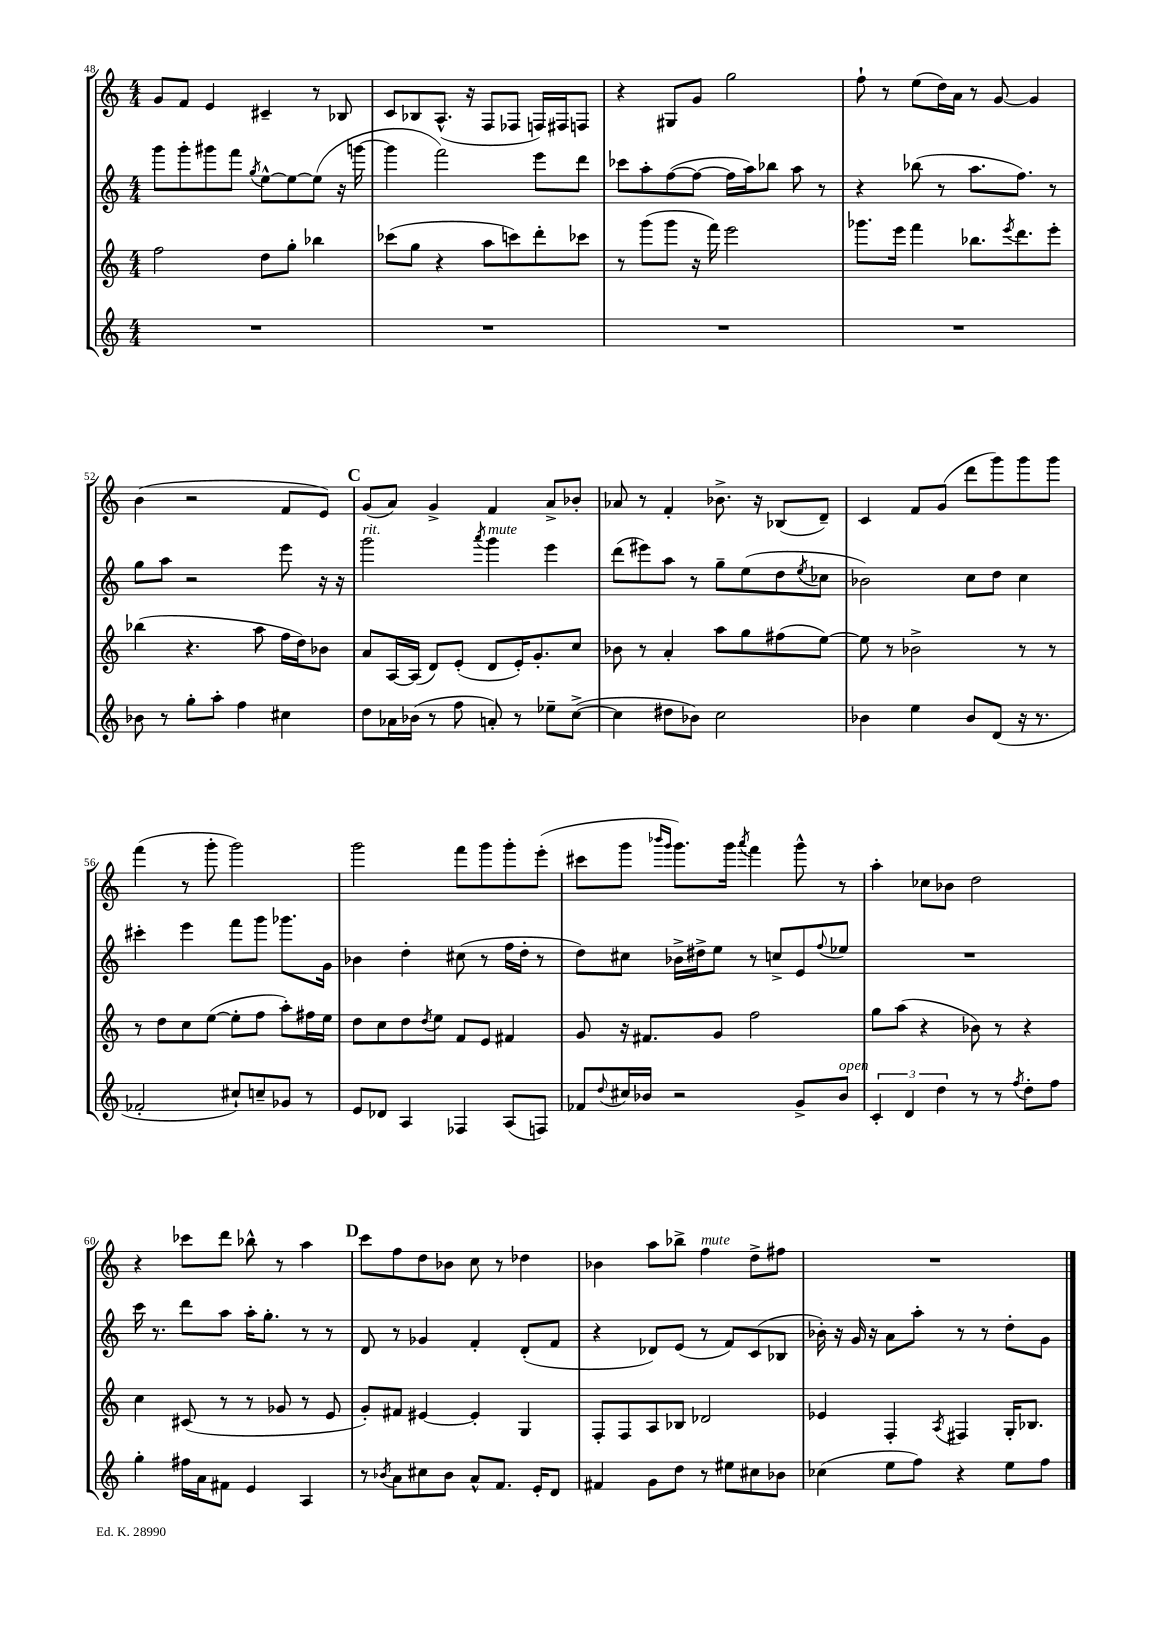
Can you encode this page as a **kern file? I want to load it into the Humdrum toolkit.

**kern	**kern	**kern	**kern
*staff4	*staff3	*staff2	*staff1
*clefG2	*clefG2	*clefG2	*clefG2
*k[]	*k[]	*k[]	*k[]
*M4/4	*M4/4	*M4/4	*M4/4
1r	2ff\	8ggg\L	8g/L
.	.	8ggg'\	8f/J
.	.	8ggg#\	4e/
.	.	8fff\J	.
.	.	8qgg/	.
.	8dd\L	[8ee^^\L	4c#~/
.	8gg'\J	8ee\_	.
.	4bb-\	(8ee\]J	8r
.	.	16r	8B-/
.	.	[16ggg\	.
=	=	=	=
1r	(8ccc-\L	4ggg\]	8c/L
.	8gg\J	.	8B-/
.	4r	2fff\)	(8.A^^/J
.	.	.	16r
.	8aa\L	.	8F/L
.	8ccc\)	.	8F-/J
.	8ddd'\	8eee\L	16F/LL)
.	.	.	16F#/J
.	8ccc-\J	8ddd\J	8F/J
=	=	=	=
1r	8r	8ccc-\L	4r
.	(8ggg\L	8aa'\	.
.	8ggg\J	([8ff\	8G#/L
.	16r	8ff\_J	8g/J
.	16fff\)	.	.
.	2eee\	16ff\]LL	2gg\
.	.	16aa\J)	.
.	.	8bb-\J	.
.	.	8aa\	.
.	.	8r	.
=	=	=	=
1r	8.ggg-\L	4r	8ff`\
.	.	.	8r
.	16eee\Jk	.	.
.	4fff\	(8bb-\	(8ee\L
.	.	8r	16dd\L)
.	.	.	16a\JJ
.	8.bb-\L	8.aa\L	8r
.	.	.	[8g/
.	8qeee/	.	.
.	8.ddd\	8.ff\J)	.
.	.	.	4g/]
.	8eee'\J	8r	.
=	=	=	=
8b-\	(4bb-\	8gg\L	(4b\
8r	.	8aa\J	.
8gg'\L	4.r	2r	2r
8aa'\J	.	.	.
4ff\	.	.	.
.	8aa\	.	.
4cc#\	16ff\LL	8eee\	8f/L
.	16dd\J)	.	.
.	8b-\J	16r	8e/J)
.	.	16r	.
=	=	=	=
8dd\L	8a/L	2ggg\	(8g/L
16a-\L	[16A/L	.	8a/J)
(16b-\JJ	(16A/]JJ	.	.
8r	8d/L)	.	4g^/
8ff\	(8e'/J	.	.
.	.	8qaaa/	.
8a'/)	8d/L	4ggg\	4f/
8r	16e'/K)	.	.
.	8.g'/	.	.
8ee-~\L	.	4eee\	8a^/L
([8cc^\J	8cc/J	.	8b-'/J
=	=	=	=
4cc\]	8b-\	(8ddd\L	8a-/
.	8r	8eee#\)	8r
8dd#\L	4a'/	8aa\J	4f'/
8b-\J)	.	8r	.
2cc\	8aa\L	8gg~\L	8.b-^\
.	8gg\	(8ee\	.
.	.	.	16r
.	(8ff#\	8dd\	(8B-/L
.	.	8qee/	.
.	[8ee\J)	8cc-\J	8d~/J)
=	=	=	=
4b-\	8ee\]	2b-\)	4c/
.	8r	.	.
4ee\	2b-^\	.	8f/L
.	.	.	(8g/J
8b-/L	.	8cc\L	8ddd\L
(8d/J	.	8dd\J	8ggg\)
16r	8r	4cc\	8ggg\
8.r	.	.	.
.	8r	.	8ggg\J
=	=	=	=
2f-'/	8r	4ccc#'\	(4fff\
.	8dd\L	.	.
.	8cc\	4eee\	8r
.	([8ee\J	.	8ggg'\
8cc#`/L)	8ee'\]L	8fff\L	2ggg\)
8cc~/	8ff\J	8ggg\J	.
8g-/J	8aa'\L)	8.ggg-\L	.
8r	16ff#\L	.	.
.	16ee\JJ	16g\Jk	.
=	=	=	=
8e/L	8dd\L	4b-\	2ggg\
8d-/J	8cc\	.	.
4A/	8dd\	4dd'\	.
.	8qdd/	.	.
.	8ee\J	.	.
4F-/	8f/L	(8cc#\	8fff\L
.	8e/J	8r	8ggg\
(8A/L	4f#/	16ff\LL	8ggg'\
.	.	16dd'\JJ	.
8F/J)	.	8r	(8eee'\J
=	=	=	=
8f-/L	8g/	8dd\L)	8ccc#\L
8qqdd/	.	.	.
16cc#/L	16r	8cc#\J	8ggg\J
16b-/JJ	8.f#/L	.	.
.	.	.	16qqbbb-/LL
.	.	.	16qqggg/JJ
2r	.	16b-^\LL	8.ggg\L)
.	.	16dd#^\J	.
.	8g/J	8ee\J	.
.	.	.	16ggg\Jk
.	.	.	8qaaa/
.	2ff\	8r	4fff\
.	.	8cc^/L	.
8g^/L	.	8e/	8ggg^^\
.	.	8qqff/	.
8b-/J	.	8ee-/J	8r
=	=	=	=
6c'/	8gg\L	1r	4aa'\
.	(8aa\J	.	.
6d/	.	.	.
.	4r	.	8cc-\L
6dd\	.	.	.
.	.	.	8b-\J
8r	8b-\)	.	2dd\
8r	8r	.	.
8qff/	.	.	.
8dd'\L	4r	.	.
8ff\J	.	.	.
=	=	=	=
4gg'\	4cc\	16ccc\	4r
.	.	8.r	.
16ff#\LL	(8c#/	8ddd\L	8ccc-\L
16a\J	.	.	.
8f#\J	8r	8aa\J	8ddd\J
4e/	8r	16aa'\LK	8bb-^^\
.	.	8.gg'\J	.
.	8g-/	.	8r
4A/	8r	8r	4aa\
.	8e/	8r	.
=	=	=	=
8r	8g'/L)	8d/	8ccc\L
8qb-/	.	.	.
8a\L	8f#/J	8r	8ff\
8cc#\	[4e#/	4g-/	8dd\
8b-\J	.	.	8b-\J
8a^^/L	4e#'/]	4f'/	8cc\
8.f/J	.	.	8r
.	4G/	(8d'/L	4dd-\
16e'/LK	.	.	.
8d/J	.	8f/J	.
=	=	=	=
4f#/	8F'/L	4r	4b-\
.	8F/	.	.
8g\L	8A/	8d-/L)	8aa\L
8dd\J	8B-/J	(8e/J	8bb-^\J
8r	2d-/	8r	4ff\
8ee#\L	.	8f/L)	.
8cc#\	.	(8c/	8dd^\L
8b-\J	.	8B-/J	8ff#\J
=	=	=	=
(4cc-\	4e-/	16b-'\)	1r
.	.	16r	.
.	.	16g/	.
.	.	16r	.
8ee\L	4F'/	8a\L	.
8ff\J)	.	8aa'\J	.
.	8qA/	.	.
4r	4F#/	8r	.
.	.	8r	.
8ee\L	16G'/LK	8dd'\L	.
.	8.B-/J	.	.
8ff\J	.	8g\J	.
==	==	==	==
*-	*-	*-	*-
